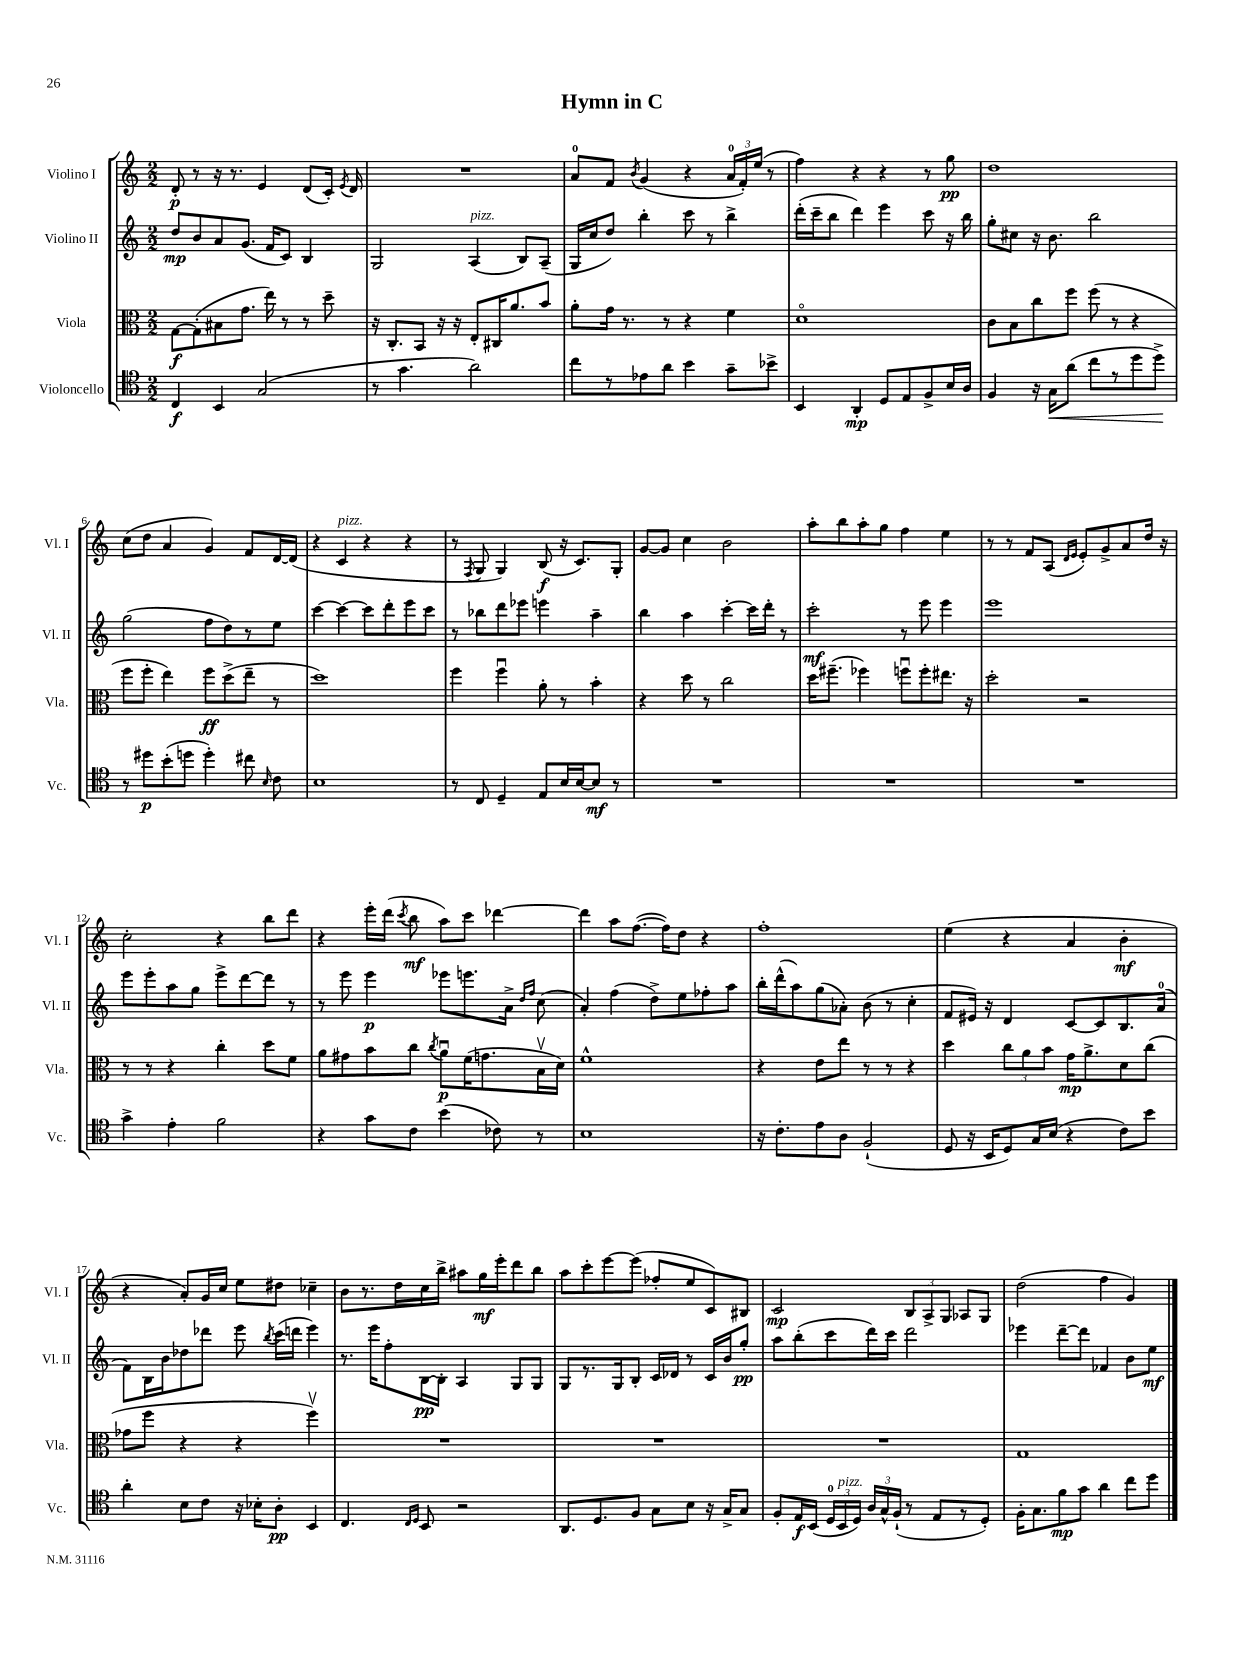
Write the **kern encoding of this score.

**kern	**kern	**kern	**kern
*staff4	*staff3	*staff2	*staff1
*clefC4	*clefC3	*clefG2	*clefG2
*k[]	*k[]	*k[]	*k[]
*M2/2	*M2/2	*M2/2	*M2/2
4C	[8G	8dd	8d'
.	(8G']	8b	8r
4BB	8B#	8a	16r
.	.	.	8.r
.	8.g	(8.g	.
(2G	.	.	4e
.	16ee)	16f	.
.	8r	8c)	.
.	8r	4B	(8d
.	8dd~	.	16c')
.	.	.	8qe
.	.	.	16d
=	=	=	=
8r	16r	2G	1r
.	8.C'	.	.
4.g	.	.	.
.	8BB	.	.
.	16r	.	.
.	16r	.	.
2a)	8E'	(4A	.
.	16C#	.	.
.	8.a	.	.
.	.	8B)	.
.	8b	(8A~	.
=	=	=	=
8cc	8a'	16G	8a
.	.	16cc	.
8r	16g	8dd)	8f
.	8.r	.	.
.	.	.	8qb
8e-	.	4bb'	(4g
8a	8r	.	.
4b	4r	8ccc	4r
.	.	8r	.
8g~	4f	4bb^	24a
.	.	.	24f')
.	.	.	(24ee
8b-^	.	.	8r
=	=	=	=
4BB	1do	(16ddd'	4ff)
.	.	16ccc~	.
.	.	8bb	.
4AA'	.	4ddd)	4r
8D	.	4eee	4r
8E	.	.	.
8F^	.	8ccc	8r
16B	.	16r	8gg
16A	.	16bb	.
=	=	=	=
4F	8c	8gg'	1dd
.	8B	8cc#	.
16r	8cc	16r	.
16G	.	8.b	.
(8a	8ff	.	.
8cc	(8ff	2bb	.
8r	8r	.	.
8dd	4r	.	.
8dd^)	.	.	.
=	=	=	=
8r	8ff	(2gg	(8cc
8dd#	8ff'	.	8dd
(8b'	4ee)	.	4a
8dd	.	.	.
4dd')	8ff	8ff	4g)
.	(8dd^	8dd)	.
8cc#	8ee~	8r	8f
16qqB	.	.	.
8c	8r	8ee	[16d
.	.	.	(16d]
=	=	=	=
1B	1dd)	[4ccc	4r
.	.	4ccc_	4c
.	.	8ccc]	4r
.	.	8ddd'	.
.	.	8eee	4r
.	.	8ccc	.
=	=	=	=
8r	4ff	8r	8r
.	.	.	8qF
8C	.	8bb-	8G
4D~	4ffu	8ddd	4G)
.	.	8eee-	.
8E	8a'	4eee	(8B
16B	8r	.	16r
[16B	.	.	8.c)
8B]	4b'	4aa~	.
8r	.	.	8G'
=	=	=	=
1r	4r	4bb	[8g
.	.	.	8g]
.	8dd	4aa	4cc
.	8r	.	.
.	2cc	[4ccc'	2b
.	.	16ccc]	.
.	.	16ddd'	.
.	.	8r	.
=	=	=	=
1r	16dd	2ccc'	8aa'
.	(8.ff#~	.	.
.	.	.	8bb
.	4ff-)	.	8aa'
.	.	.	8gg
.	8ffu	8r	4ff
.	8ff'	8eee	.
.	8.ee#	4eee	4ee
.	16r	.	.
=	=	=	=
1r	2dd'	1eee	8r
.	.	.	8r
.	.	.	8f
.	.	.	(8A
.	.	.	16qqd
.	.	.	16qqe
.	2r	.	8e')
.	.	.	8g^
.	.	.	8a
.	.	.	16dd
.	.	.	16r
=	=	=	=
4g^	8r	8eee	2cc'
.	8r	8eee'	.
4e'	4r	8aa	.
.	.	8gg	.
2f	4cc'	8eee^	4r
.	.	[8ddd	.
.	8dd	8ddd]	8bb
.	8f	8r	8ddd
=	=	=	=
4r	8a	8r	4r
.	8g#	8eee	.
8g	8b	4eee	16eee'
.	.	.	(16ddd
.	.	.	8qccc
8c	8cc	.	8bb
.	8qcc	.	.
(4b	8au	8eee-	8aa)
.	(16f	8.eee	8ccc
.	8.g	.	.
8c-)	.	.	[4ddd-
.	.	16a^	.
.	.	16qqdd	.
.	.	16qqff	.
8r	16Bv	(8cc	.
.	16d)	.	.
=	=	=	=
1B	1f^^	4a')	4ddd-]
.	.	(4ff	8aa
.	.	.	([8.ff
.	.	8dd^)	.
.	.	.	16ff])
.	.	8ee	8dd
.	.	8ff-'	4r
.	.	8aa	.
=	=	=	=
16r	4r	16bb'	1ff'
8.c'	.	(16ddd^^	.
.	.	8aa)	.
8e	8e	(8gg	.
8A	8ee	8a-')	.
(2F`	8r	(8b	.
.	8r	8r	.
.	4r	4cc'	.
=	=	=	=
8D	4dd	8f	(4ee
16r	.	16e#)	.
16BB	.	16r	.
8D)	12cc	4d	4r
.	12a	.	.
16G	.	.	.
.	12b	.	.
(16B	.	.	.
4r	16g	[8c	4a
.	8.a^	.	.
.	.	8c]	.
8c)	8d	8.B	4b'
8b	(8cc	.	.
.	.	(16a	.
=	=	=	=
4a'	8g-	8f)	4r
.	8ff	16B	.
.	.	16b	.
8B	4r	8dd-	8a')
8c	.	8ddd-	16g
.	.	.	16cc
16r	4r	8eee	8ee
16B-'	.	.	.
.	.	8qbb	.
8A'	.	(16ccc	8dd#
.	.	16ddd	.
4BB	4ffv)	4eee)	4cc-~
=	=	=	=
4.C	1r	8.r	8b
.	.	.	8.r
.	.	16eee	.
.	.	8ff'	.
.	.	.	16dd
16qqC	.	.	.
16qqD	.	.	.
8BB	.	[16B	16cc
.	.	16B']	16bb^
2r	.	4A	8aa#
.	.	.	16gg
.	.	.	16eee'
.	.	8G	8ddd
.	.	8G	8bb
=	=	=	=
8.AA	1r	8G	8aa
.	.	8.r	8ccc'
8.D	.	.	.
.	.	.	[8eee
.	.	16G	.
8F	.	8B'	(8eee]
8G	.	16c	8ff-'
.	.	16d-	.
8B	.	8r	8ee
16r	.	16c	8c)
16G^	.	16b	.
8G	.	8gg'	8B#
=	=	=	=
8F'	1r	8aa	2c
16E	.	(8bb'	.
(16BB	.	.	.
24D	.	8ccc	.
24BB	.	.	.
24D)	.	.	.
24A	.	16ddd)	.
24G^^	.	.	.
.	.	16ccc	.
(24F`	.	.	.
8r	.	2ddd	12B
.	.	.	12A^
8E	.	.	.
.	.	.	12G
8r	.	.	8A-
8D')	.	.	8G
=	=	=	=
16F'	1G	4eee-	(2dd
8.G	.	.	.
8f	.	[8ddd~	.
8g	.	8ddd]	.
4a	.	4f-	4ff
8cc	.	8b	4g)
8dd	.	8ee	.
==	==	==	==
*-	*-	*-	*-
